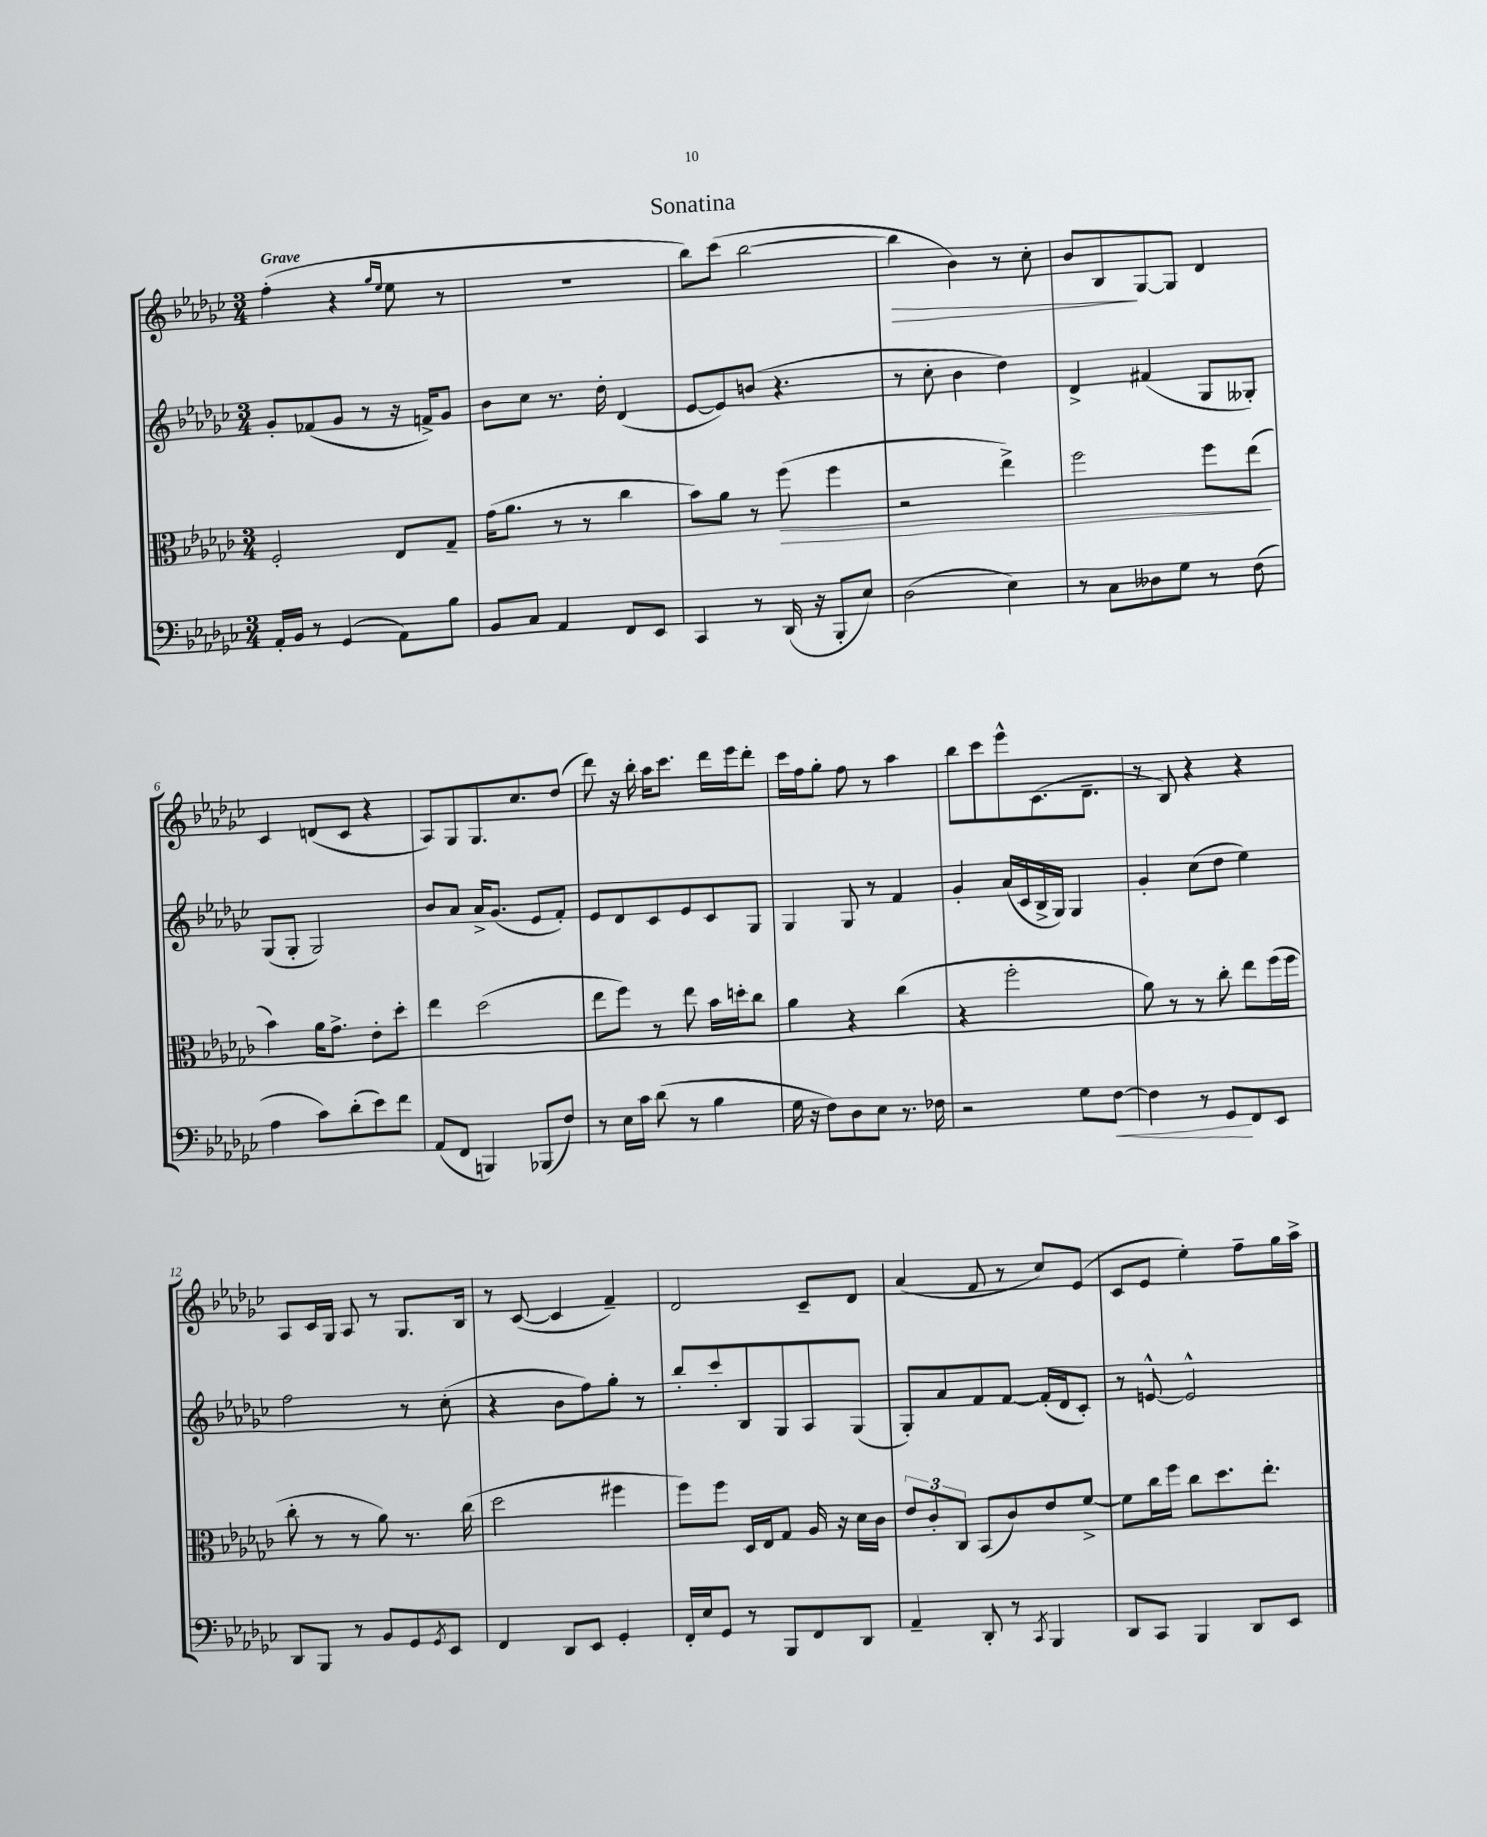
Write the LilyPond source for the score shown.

\header { title = "Sonatina" }
<<
\new StaffGroup <<
\new Staff = "s0" {
    \clef treble \key ges \major \numericTimeSignature \time 3/4 \tempo "Grave"
    f''4-.( r4 \grace { ges''16 ees''16 } ees''8 r8 |
    R2. |
    bes''8) ces'''8( bes''2~ |
    bes''4\> bes'4) r8 ces''8-. |
    bes'8 bes8\! ges8~ ges8 des'4 |
    ces'4 d'8( ces'8 r4 |
    aes8) ges8 ges8. ces''8. des''8( |
    des'''8) r16 bes''16-. aes''16 ces'''8. des'''16 ees'''16 des'''8-. |
    ces'''16 f''16 ges''8-. f''8 r8 aes''4 |
    bes''8 ces'''8 ees'''8-^ ces'8.( des'8.-- |
    r8 bes8) r4 r4 |
    aes8 ces'16 ges16 aes8 r8 ges8. bes16 |
    r8 ces'8~( ces'4 f'4--) |
    des'2 ces'8-- des'8 |
    aes'4( f'8 r8 ces''8) ees'8( |
    ces'8 ees'8 ees''4-.) f''8-- ges''16 aes''16-> \bar "|." |
}
\new Staff = "s1" {
    \clef treble \key ges \major \numericTimeSignature \time 3/4
    ges'8-. fes'8( ges'8 r8 r16 f'16->) ges'8 |
    bes'8 ces''8 r8. des''16-. des'4( |
    ees'8~ ees'8) b'8( r4. |
    r8 ces''8-. bes'4 des''4) |
    des'4-> fis'4( ges8 geses8-.) |
    ges8( ges8-. ges2) |
    bes'8 aes'8 aes'16-> ges'8.( ees'8 f'8-.) |
    ees'8 des'8 ces'8 ees'8 ces'8 ges8 |
    ges4 ges8 r8 f'4 |
    ges'4-. aes'16( ces'16 bes16-> ges16) ges4 |
    ges'4-. ces''8( des''8 ees''4) |
    f''2 r8 ces''8-.( |
    r4 bes'8 f''8) ges''8-. r8 |
    bes''8-. ces'''8-. bes8 ges8 aes8 ges8( |
    ges8-.) aes'8 f'8 f'8~ f'16-.( des'16 ces'8-.) |
    r8 e'8~-^ e'2-^ \bar "|." |
}
\new Staff = "s2" {
    \clef alto \key ges \major \numericTimeSignature \time 3/4
    f2-. ees8 ges8-- |
    ges'16( aes'8. r8 r8 ces''4 |
    bes'8) aes'8 r8 f''8\>( f''4 |
    r2 ees''4->) |
    f''2 f''8 ees''8\!( |
    bes'4) aes'16 ges'8.-> ees'8-. des''8-. |
    ees''4 des''2( |
    ees''8 f''8) r8 ees''8 bes'16 d''16-. ces''8 |
    aes'4 r4 ces''4( |
    r4 f''2-. |
    aes'8) r8 r8 ces''8-. ees''8 f''16( f''16 |
    ces''8-. r8 r8 aes'8) r8. ces''16( |
    des''2 fis''4 |
    f''8) f''8 des16 ees16 ges8 aes16 r16 des'16 ces'16 |
    \tuplet 3/2 { ees'8 ces'8-. ces8 } bes,8( ces'8) ees'8 f'8~-> |
    f'8 ces''16 f''16 ces''8 des''8. ees''8.-. \bar "|." |
}
\new Staff = "s3" {
    \clef bass \key ges \major \numericTimeSignature \time 3/4
    aes,16-. bes,16 r8 ges,4( aes,8) bes8 |
    bes,8 ces8 aes,4 f,8 ees,8 |
    ces,4 r8 des,16( r16 bes,,8-. ees8) |
    des2( ees4) |
    r8 ces8 deses8 ges8 r8 f8( |
    aes4 ces'8) des'8-.( ees'8) f'8 |
    aes,8( f,8 b,,4) bes,,8( f8) |
    r8 ees16 ces'16 des'8( r8 bes4 |
    ges16 r16 f8) des8 ees8 r8. fes16 |
    r2 ges8 f8~\< |
    f4 r8 ges,8\! f,8 ees,8 |
    des,8 bes,,8 r8 bes,8 ges,8 \acciaccatura { ges,8 } ees,8 |
    f,4 des,8 ees,8 ges,4-. |
    f,16-. ees16 ges,8 r8 bes,,8 f,8 des,8 |
    aes,4-- des,8-. r8 \acciaccatura { ces,8 } bes,,4 |
    des,8 ces,8 bes,,4 des,8 ees,8 \bar "|." |
}
>>
>>
